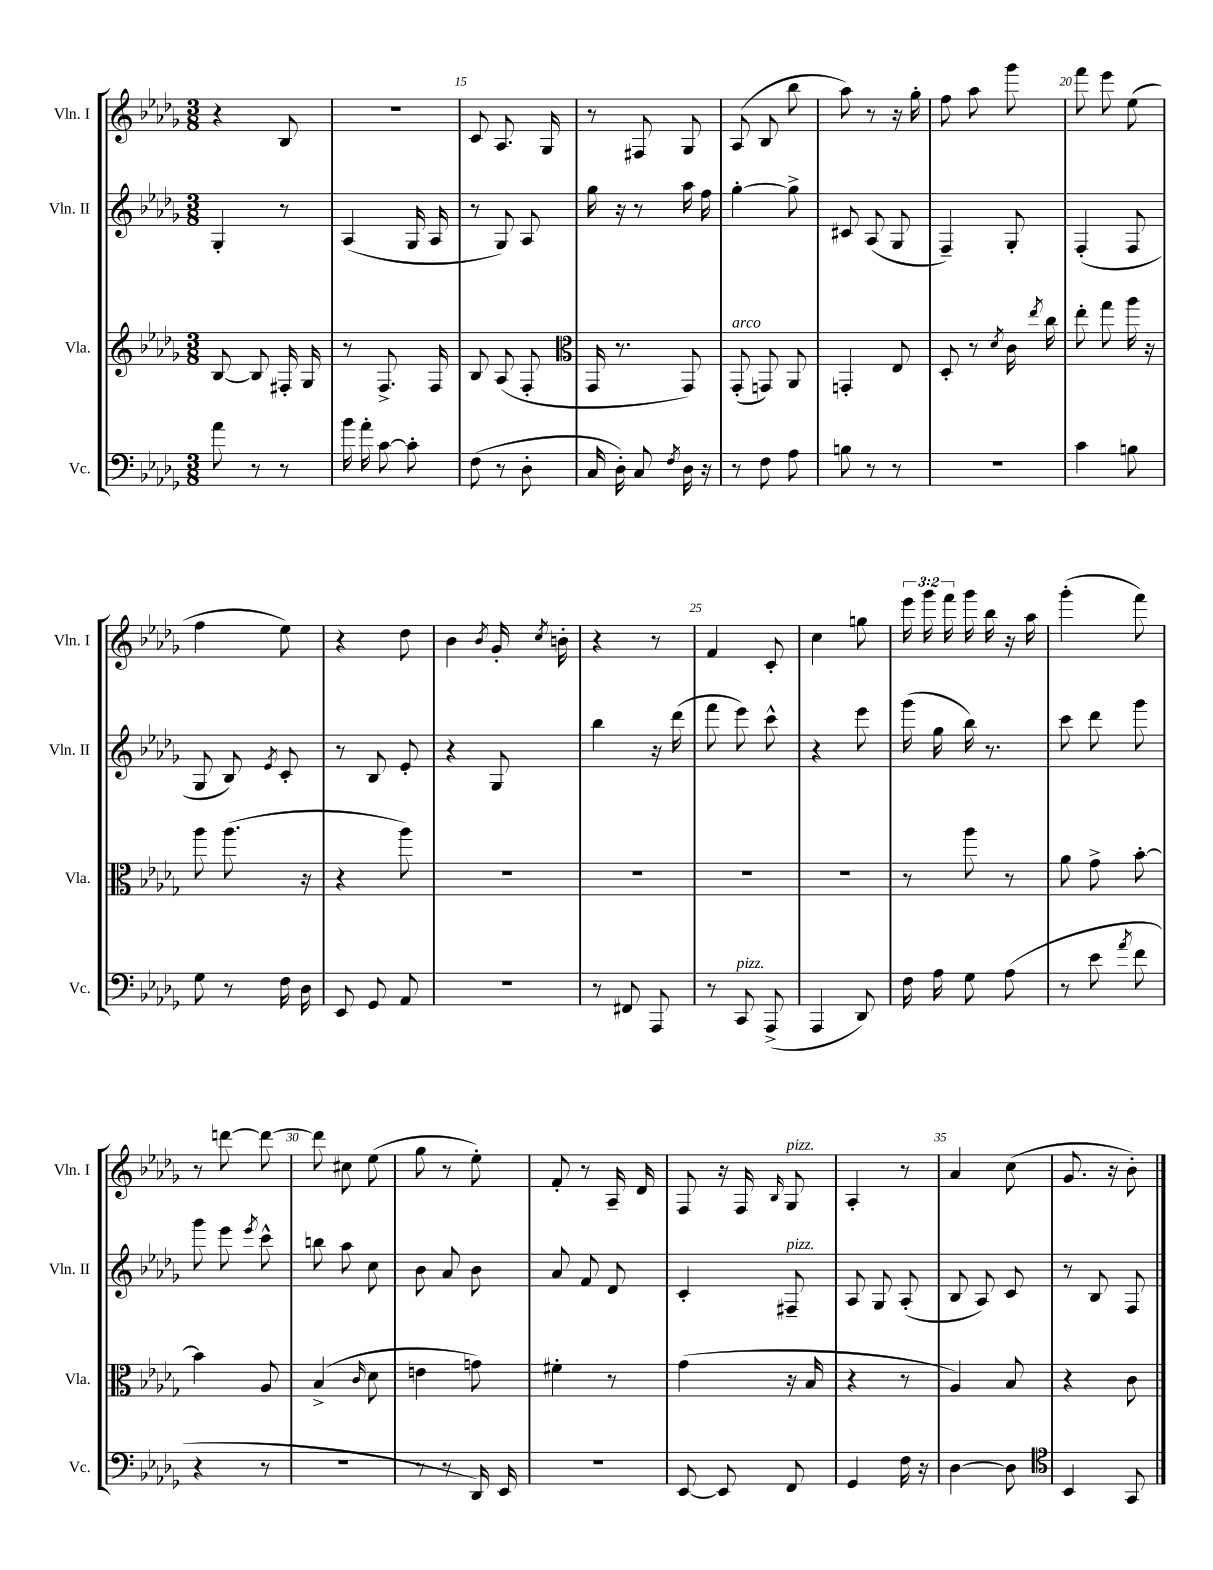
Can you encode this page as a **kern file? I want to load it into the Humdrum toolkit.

**kern	**kern	**kern	**kern
*staff4	*staff3	*staff2	*staff1
*clefF4	*clefG2	*clefG2	*clefG2
*k[b-e-a-d-g-]	*k[b-e-a-d-g-]	*k[b-e-a-d-g-]	*k[b-e-a-d-g-]
*M3/8	*M3/8	*M3/8	*M3/8
8a-	[8B-	4G-'	4r
8r	8B-]	.	.
8r	16F#'	8r	8B-
.	16G-	.	.
=	=	=	=
16b-	8r	(4A-	4.r
16a-'	.	.	.
[8c	8.F^	.	.
8c']	.	16G-	.
.	16F	16A-	.
=	=	=	=
(8F	8B-	8r	8c
8r	(8A-	8G-)	8.A-
8D-'	8F'	8A-	.
.	.	.	16G-
=	=	=	=
*	*clefC3	*	*
16C	16GG-	16gg-	8r
16D-')	8.r	16r	.
8C	.	8r	8F#
8qF	.	.	.
16D-	8GG-)	16aa-	8G-
16r	.	16ff	.
=	=	=	=
8r	(8GG-'	[4gg-'	(8A-
8F	8GG)	.	8B-
8A-	8AA-	8gg-^]	8bb-
=	=	=	=
8B	4GG'	8c#	8aa-)
8r	.	(8A-	8r
8r	8E-	8G-	16r
.	.	.	16gg-'
=	=	=	=
4.r	8D-'	4F~)	8ff
.	8r	.	8aa-
.	8qd-	.	.
.	16c	8G-'	8ggg-
.	8qee-	.	.
.	16cc	.	.
=	=	=	=
4c	8ee-'	(4F'	8fff
.	8gg-	.	8eee-
8B	16aa-	8F	(8ee-
.	16r	.	.
=	=	=	=
8G-	8aa-	8G-	4ff
8r	(8.aa-	8B-)	.
.	.	8qe-	.
16F	.	8c'	8ee-)
16D-	16r	.	.
=	=	=	=
8EE-	4r	8r	4r
8GG-	.	8B-	.
8AA-	8aa-)	8e-'	8dd-
=	=	=	=
4.r	4.r	4r	4b-
.	.	.	8qb-
.	.	8G-	16g-'
.	.	.	8qcc
.	.	.	16b'
=	=	=	=
8r	4.r	4bb-	4r
8FF#	.	.	.
8AAA-	.	16r	8r
.	.	(16ddd-	.
=	=	=	=
8r	4.r	8fff	4f
8CC	.	8eee-)	.
(8AAA-^	.	8ccc^^	8c'
=	=	=	=
4AAA-	4.r	4r	4cc
8DD-)	.	8eee-	8gg
=	=	=	=
16F	8r	(16ggg-	24eee-
.	.	.	24ggg-
16A-	.	16gg-	.
.	.	.	24fff
8G-	8aa-	16bb-)	16ggg-
.	.	8.r	16bb-
(8A-	8r	.	16r
.	.	.	16aa-
=	=	=	=
8r	8a-	8ccc	(4ggg-'
8e-	8g-^	8ddd-	.
8qa-	.	.	.
8f	[8b-'	8ggg-	8fff)
=	=	=	=
4r	4b-]	8ggg-	8r
.	.	8eee-	[8ddd
.	.	8qeee-	.
8r	8A-	8ccc^^	8ddd_
=	=	=	=
4.r	(4B-^	8bb	8ddd]
.	.	8aa-	8cc#
.	16qqc	.	.
.	8d-	8cc	(8ee-
=	=	=	=
8r	4e	8b-	8gg-
8r	.	8a-	8r
16DD-)	8g)	8b-	8ee-')
16EE-	.	.	.
=	=	=	=
4.r	4f#'	8a-	8f'
.	.	8f	8r
.	8r	8d-	16A-~
.	.	.	16d-
=	=	=	=
[8EE-	(4g-	4c'	8F
8EE-]	.	.	16r
.	.	.	16F
.	.	.	16qqB-
8FF	16r	8F#~	8G-
.	16B-	.	.
=	=	=	=
4GG-	4r	8A-	4A-'
.	.	8G-	.
16F	8r	(8A-'	8r
16r	.	.	.
=	=	=	=
[4D-	4A-)	8B-	4a-
.	.	8A-)	.
8D-]	8B-	8c	(8cc
=	=	=	=
*clefC4	*	*	*
4BB-	4r	8r	8.g-
.	.	8B-	.
.	.	.	16r
8GG-	8c	8F	8b-')
==	==	==	==
*-	*-	*-	*-
